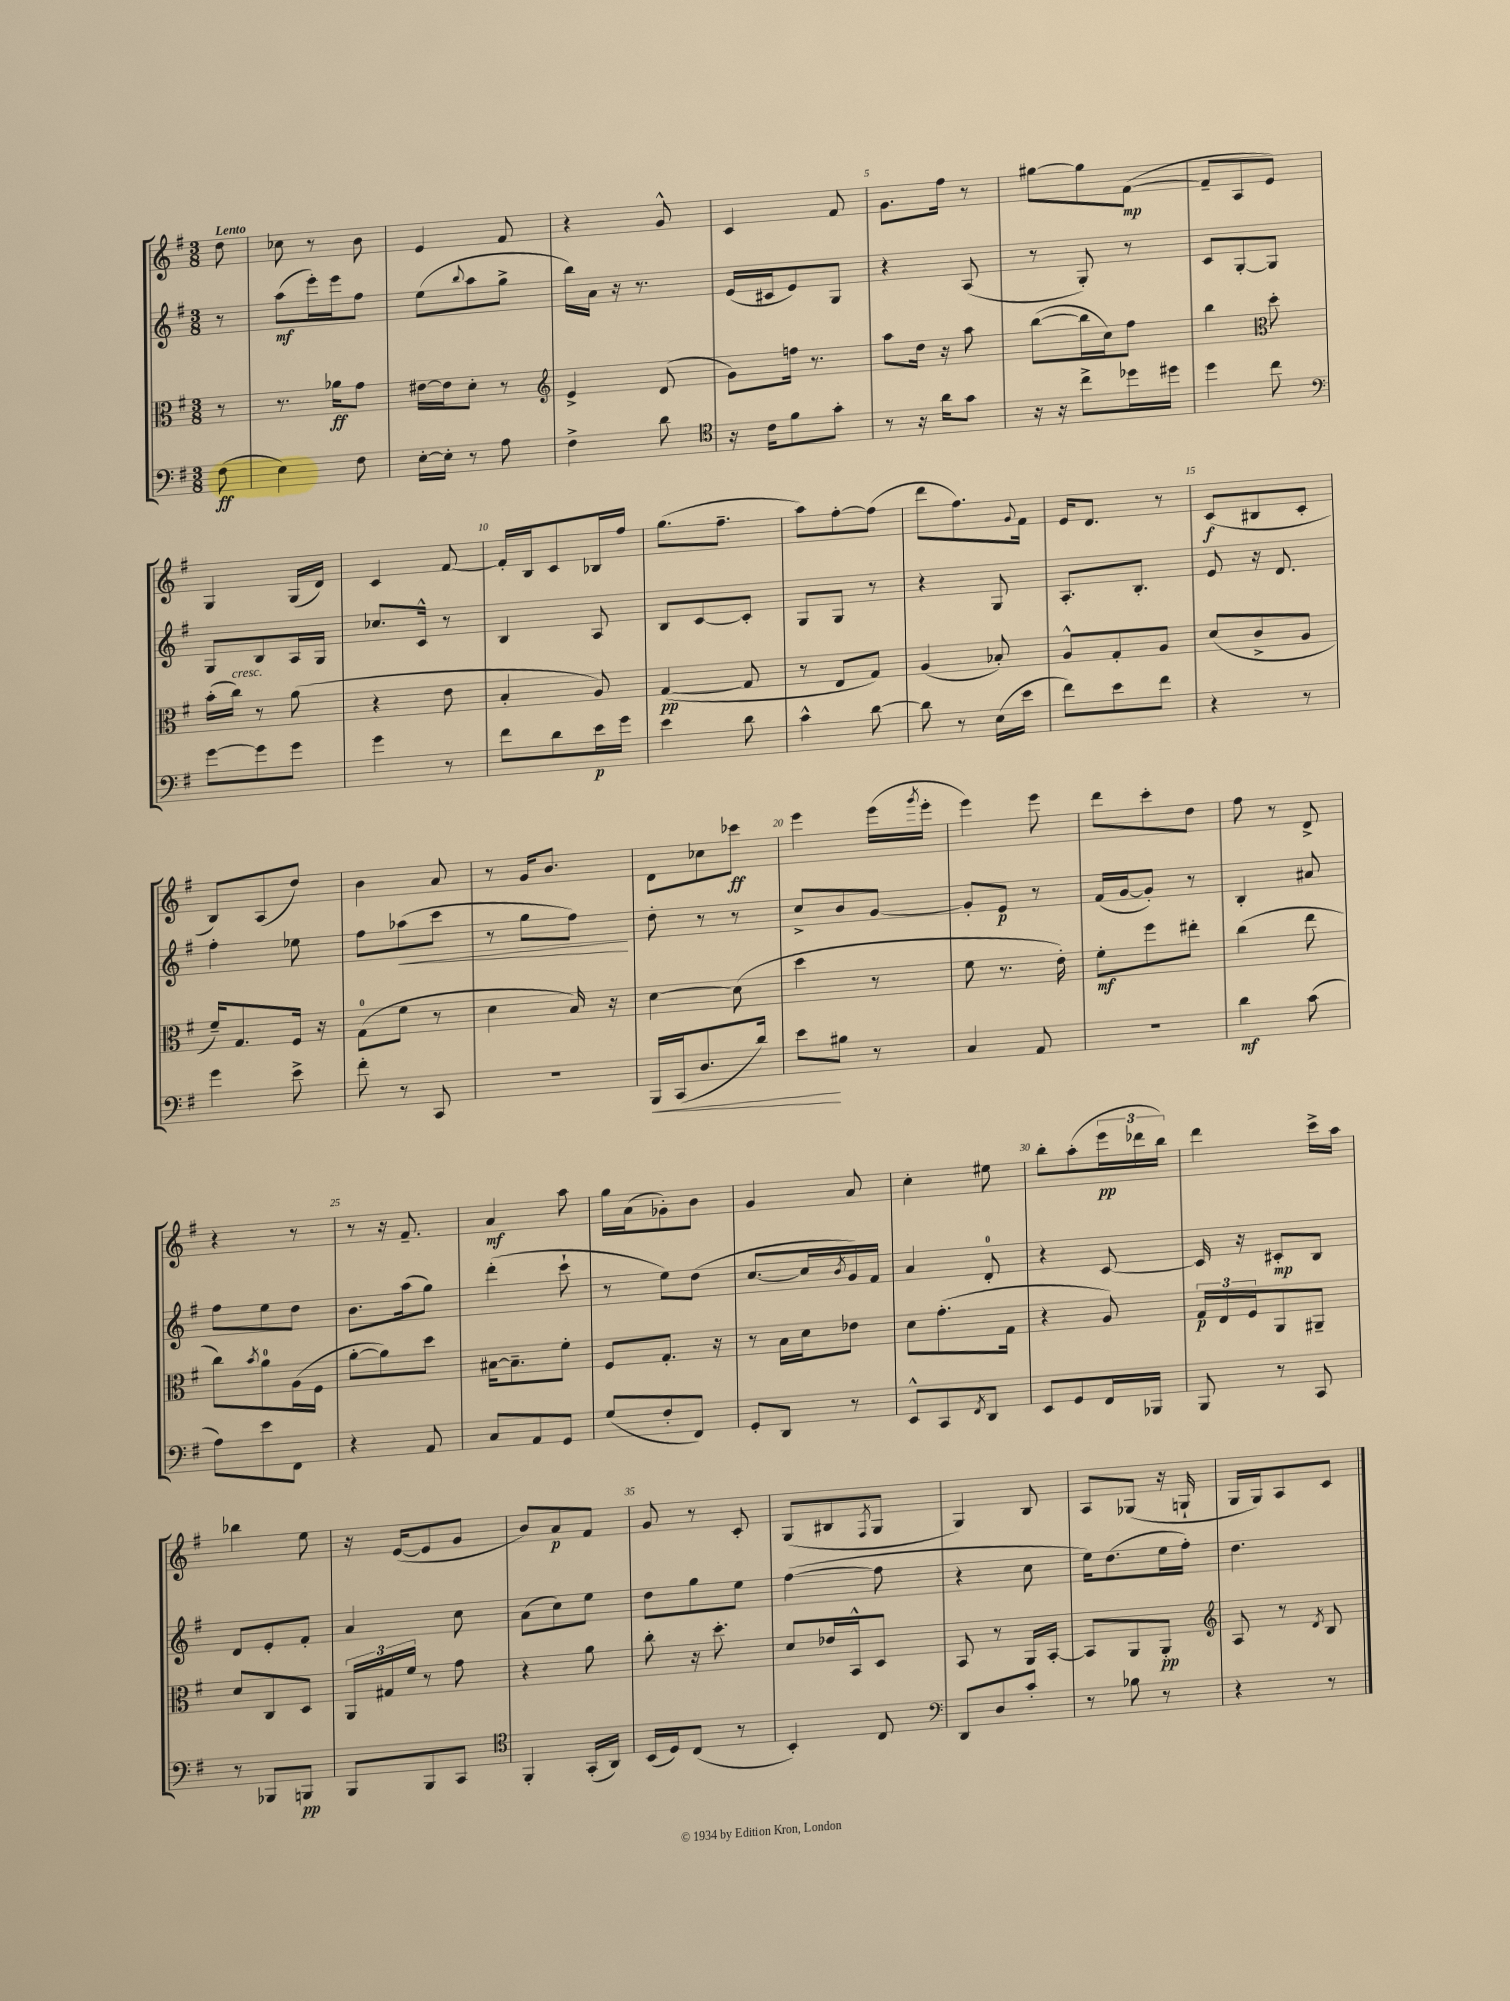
<<
\new StaffGroup <<
\new Staff = "s0" {
    \clef treble \key g \major \numericTimeSignature \time 3/8 \partial 8 \tempo "Lento"
    d''8 |
    ces''8 r8 b'8 |
    e'4 fis'8 |
    r4 g'8-^ |
    c'4 fis'8 |
    g'8. fis''16 r8 |
    gis''8~ gis''8 fis'8~\mp( |
    fis'8-- a8 e'8) |
    g4 g16( d'16) |
    c'4 fis'8~ |
    fis'16-. b16 c'8 bes16 fis''16 |
    g''8.( fis''8.-- |
    a''8) fis''8~-. fis''8( |
    d'''8 fis''8.) \appoggiatura { g'8 } fis'16 |
    e'16 d'8. r8 |
    c'8\f( bis8 c'8-. |
    b8) a8( d''8) |
    b'4 a'8 |
    r8 g'16 b'8. |
    d'8 ces''8 ces'''8\ff |
    e'''4 e'''16( \acciaccatura { g'''8 } e'''16-. |
    e'''4) e'''8 |
    d'''8 c'''8-. d''8 |
    fis''8 r8 d'8-> |
    r4 r8 |
    r8 r16 fis'8.-- |
    a'4\mf a''8 |
    g''16 a'16( ges'8-.) b'8 |
    g'4 a'8 |
    c''4-. eis''8 |
    b''8-. a''8-.( \tuplet 3/2 { e'''16\pp des'''16 b''16) } |
    d'''4 c'''16-> a''16 |
    bes''4 e''8 |
    r16 e'16~( e'8 g'8 |
    b'8) a'8\p fis'8 |
    g'8 r8 c'8-. |
    g8( bis8 \acciaccatura { fis8 } g8 |
    g4) b8 |
    a8 ges8( r16 g16-! |
    g16 g16) a8 c'8 \bar "|." |
}
\new Staff = "s1" {
    \clef treble \key g \major \numericTimeSignature \time 3/8 \partial 8
    r8 |
    a''8\mf( e'''16-.) e'''16 fis''8 |
    e''8( \appoggiatura { b''8 } a''8 g''8-> |
    b''16) a'16 r16 r8. |
    e'16( cis'16 e'8) g8 |
    r4 a8( |
    r8 g8-.) r8 |
    c'8 g8~-. g8 |
    g8 b8 a16 g16 |
    ces''8. c'16-^ r8 |
    b4 a8 |
    b8 c'8~ c'8-. |
    g8 g8 r8 |
    r4 g8 |
    a8.-. b8.-. |
    e'8 r16 d'8. |
    fis''4-. ees''8 |
    fis''8 aes''8\<( c'''8 |
    r8 g''8 fis''8\!) |
    d''8-. r8 r8 |
    c''8-> b'8 g'8~ |
    g'8-. e'8\p r8 |
    fis'16( g'16~ g'8-.) r8 |
    b4-. ais'8 |
    fis''8 e''8 d''8 |
    b'8. a''16( g''8) |
    d'''4-.( c'''8-! |
    r8 e''8) d''8( |
    c''8.~ c''16 \acciaccatura { b'8 } g'16) fis'16 |
    a'4 d'8-0-. |
    r4 c'8~ |
    c'16 r16 cis'8-.\mp b8 |
    d'8 e'8-. fis'8-. |
    a'4 c''8 |
    a'8( c''8) e''8 |
    d''8 g''8 e''8 |
    fis''4~( fis''8 |
    r4 c''8 |
    e''16) d''8.( e''16 fis''16-.) |
    d''4. \bar "|." |
}
\new Staff = "s2" {
    \clef alto \key g \major \numericTimeSignature \time 3/8 \partial 8
    r8 |
    r8. aes'16\ff g'8 |
    eis'16~ eis'16 d'8-. r8 |
    \clef treble e'4-> d'8( |
    g'8) f''16 r8. |
    a''8 d''16 r16 a''8 |
    b''8~( b''16 c''16) fis''8 |
    b''4 \clef alto d''8-. |
    b'16-.( c''16^\markup { \italic "cresc." }) r8 a'8( |
    r4 e'8 |
    b4-. a8) |
    g4~\pp( g8 |
    r8 e8 g8) |
    a4( bes8-.) |
    a8-^ g8-. a8 |
    d'8( c'8-> a8 |
    fis'16--) g8. fis16 r16 |
    g8-0( fis'8 r8 |
    d'4 b16) r16 |
    d'4~ d'8( |
    d''4 r8 |
    fis'8 r8. e'16-.) |
    fis'8-.\mf fis''8 eis''8-. |
    c''4( e''8 |
    c''8) \acciaccatura { b'8 } a'8-0 a16( fis16 |
    a'8~-. a'8) d''8 |
    bis16~ bis8.-- fis'8-. |
    fis8 g8.-. r16 |
    r8 b16 d'16 ees'8 |
    d'8 g'8.-.( g16 |
    r4 a8) |
    \tuplet 3/2 { g16\p e16 fis16 } a,8 ais,8-- |
    d'8 c8 d8 |
    \tuplet 3/2 { a,16 gis16 fis'16 } r8 g'8 |
    r4 a'8 |
    c''8-. r16 d''8.-. |
    d'8 ees'16 b,16-^ d8 |
    b,8 r8 a,16 b,16~-. |
    b,8 a,8 a,8-.\pp |
    \clef treble a8 r8 \acciaccatura { d'8 } b8 \bar "|." |
}
\new Staff = "s3" {
    \clef bass \key g \major \numericTimeSignature \time 3/8 \partial 8
    fis8\ff( |
    e4) fis8 |
    e16~-. e16-. r8 a8 |
    fis4-> d'8 |
    \clef tenor r16 c'16 fis'8 g'8-. |
    r8 r16 a'16 g'8 |
    r16 r16 c''8-> des''16 dis''16 |
    d''4 c''8 |
    \clef bass g'8~ g'8 g'8 |
    g'4 r8 |
    fis'8 d'8 e'16\p g'16 |
    e'4 d'8 |
    c'4-^ d'8~ |
    d'8 r8 e16( e'16 |
    fis'8) e'8 fis'8 |
    r4 r8 |
    g'4 e'8-> |
    fis'8-. r8 c,8 |
    R4. |
    b,,16\< c,16( d8. d'16) |
    e'8\! bis8 r8 |
    c4 a,8 |
    R4. |
    d'4\mf c'8( |
    a8) e'8 fis,8 |
    r4 a,8 |
    c8 a,8 g,8 |
    g8( fis8-. fis,8) |
    g,8-. d,8 r8 |
    e,8-^ c,8 \acciaccatura { fis,8 } d,8 |
    e,8 g,8 fis,16 bes,,16 |
    b,,8 r8 c,8 |
    r8 bes,,8 b,,8\pp |
    b,,8 b,,8 c,8 |
    \clef tenor fis,4-. g,16-.( a,16) |
    b,16( d16) c8( r8 |
    b,4-.) c8 |
    \clef bass d,8 d8 c'8-. |
    r8 bes8 r8 |
    r4 r8 \bar "|." |
}
>>
>>
\layout { \context { \Score \override BarNumber.break-visibility = ##(#f #t #t) barNumberVisibility = #(every-nth-bar-number-visible 5) } }
